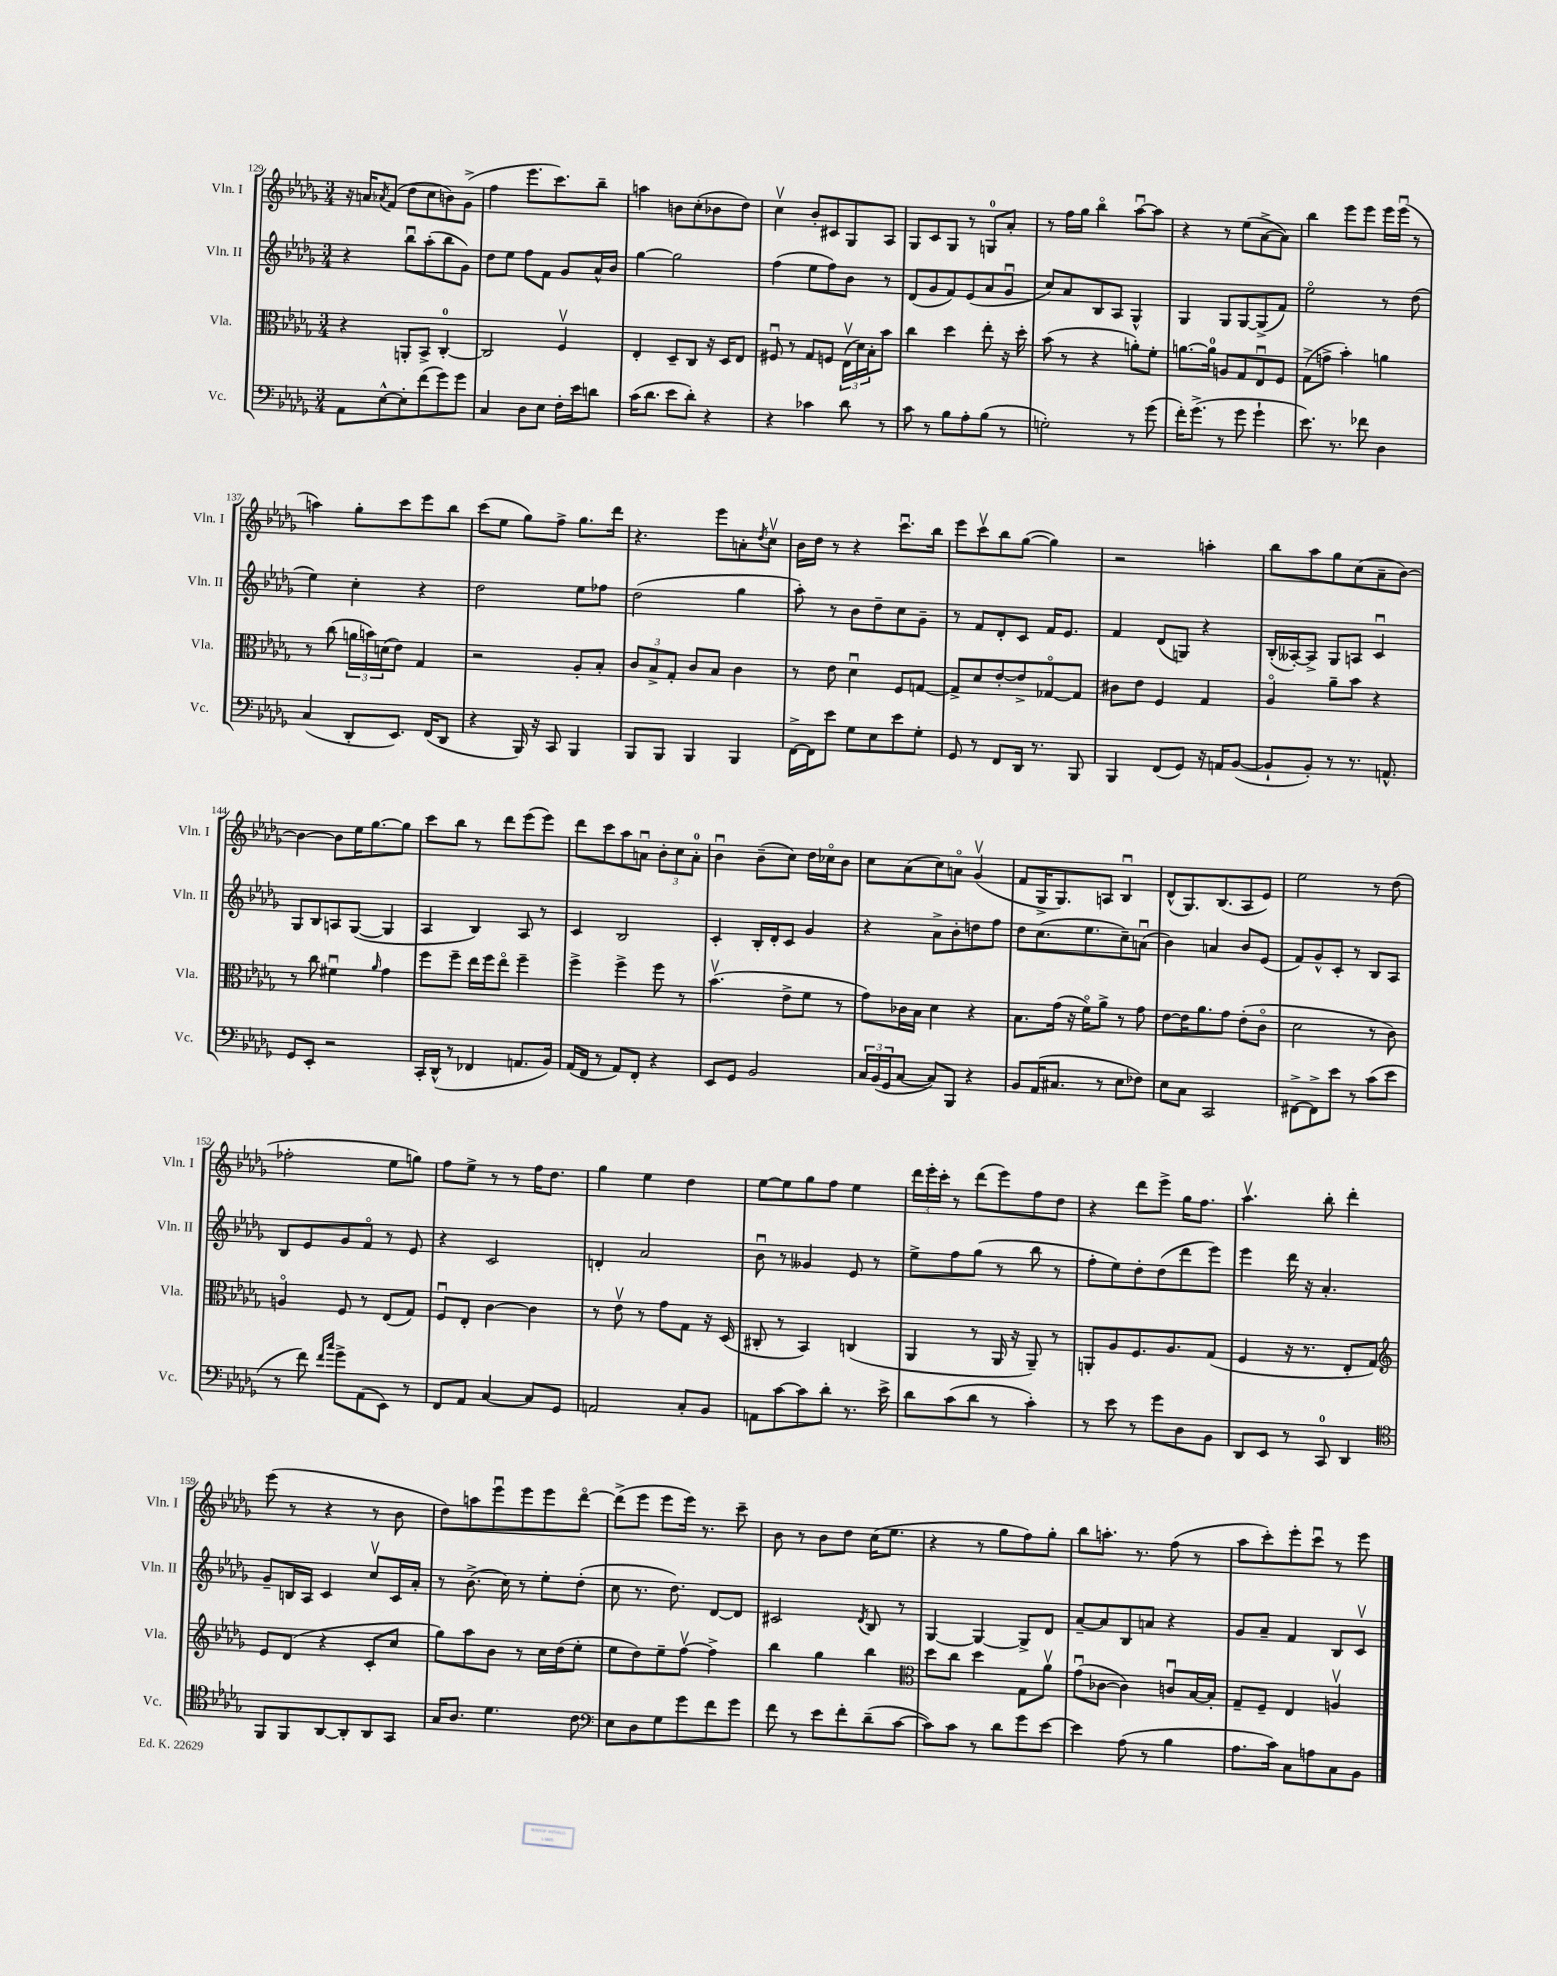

**kern	**kern	**kern	**kern
*staff4	*staff3	*staff2	*staff1
*clefF4	*clefC3	*clefG2	*clefG2
*k[b-e-a-d-g-]	*k[b-e-a-d-g-]	*k[b-e-a-d-g-]	*k[b-e-a-d-g-]
*M3/4	*M3/4	*M3/4	*M3/4
8AA-\L	4r	4r	16r
.	.	.	16a/LK
.	.	.	8qa-/
[8E-^^\	.	.	(8f/J
8E-'\]	8AA'/L	8bb-u\L	8dd-\L
(8f\	8BB-^/J	(8aa-'\	8cc\
8g-\)	[4C'/	8bb-\	8b\)
8g-\J	.	8g-\J)	(8g-^\J
=	=	=	=
4C/	2C/]	8dd-\L	4ff\
.	.	8ee-\J	.
8D-\L	.	8ff\L	8.eee-\L
8E-\J	.	8f\J	.
.	.	.	8.ccc\)
16F'\LL	4Fv/	8g-/L	.
16e-\J	.	.	.
8d\J	.	16a-^^/L	8bb-~\J
.	.	16b-/JJ	.
=	=	=	=
(16c\LK	4E-'/	[4gg-\	4aa\
8.d-\J	.	.	.
8e-\L	8D-~/L	2gg-\]	8b\L
8d-'\J)	8C/J	.	(8cc'\
4r	16r	.	8b-\
.	16D-/LK	.	.
.	8E-/J	.	8dd-\J)
=	=	=	=
4r	8F#u/	(4ff\	4ccv\
.	8r	.	.
4c-\	8G-/L	8ee-\L	8b-'/L
.	8F/J	8ff\)	8c#/
8d-\	(24E-v\LL	8b-\J	8G-/
.	24d-\)	.	.
.	24B-'\J	.	.
8r	8b-\J	8r	8A-/J
=	=	=	=
8c\	4cc\	(8d-/L	8G-/L
8r	.	8g-/	8c/
8B-\L	4dd-\	8f/)	8G-/J
8A-'\	.	(8e-/	8r
(8B-\J	8ee-'\	8a-/	8G/L
8r	16r	8g-u/J	8a-'/J
.	16dd-'\	.	.
=	=	=	=
2G'\)	(8b-\	8cc/L)	8r
.	8r	8a-/	16ff\LL
.	.	.	16gg-\JJ
.	4r	8B-/	4bb-o\
.	.	8A-/J	.
8r	8a'\L)	4G-^^/	[8aa-u\L
(8g-\	8f'\J	.	8aa-\]J
=	=	=	=
16f'\LK)	[8.a\L	4G-/	4r
(8.g-^\J	.	.	.
.	16a\]Jk	.	.
8r	8A/L	8G-/L	8r
8g-\	8G-/	[8G-/	(8ee-\L
4g-`\	8E-u/	(8G-^/]	[8a-^\
.	8F/J	8f/J)	8a-\]J)
=	=	=	=
8.e-\)	(8G-^\L	2ee-o\	4bb-\
.	8g^\J	.	.
8.r	.	.	.
.	4b-'\)	.	8eee-\L
8f-\	.	.	8eee-\J
4D-\	4a\	8r	16eee-\LL
.	.	.	(16eee-u\JJ
.	.	(8dd-\	8r
=	=	=	=
(4C/	8r	4ee-\)	4aa\)
.	(8cc\	.	.
8DD-'/L	24a\LL	4cc'\	8gg-'\L
.	24b\)	.	.
.	(24d\J	.	.
8.EE-/J)	8e-\J)	.	8ccc\
.	4G-/	4r	8eee-\
(16FF/LK	.	.	.
8DD-/J	.	.	8bb-\J
=	=	=	=
4r	2r	2dd-\	(8ccc\L
.	.	.	8ee-\J
16BBB-/)	.	.	8gg-\L)
16r	.	.	.
8CC/	.	.	8ff^\J
4BBB-/	8A-'/L	8ee-\L	8.gg-\L
.	8B-'/J	8ff-\J	.
.	.	.	16ddd-\Jk
=	=	=	=
8BBB-/L	12c/L	(2dd-\	4.r
.	12B-^/	.	.
8BBB-/J	.	.	.
.	12G-'/J	.	.
4BBB-/	8c/L	.	.
.	8B-/J	.	8eee-\L
4BBB-/	4c\	4gg-\	8a'\
.	.	.	8qdd-/
.	.	.	8ccv\J
=	=	=	=
[16FF^\LL	8r	8aa-'\)	16b-\LL
16FF\]J	.	.	16dd-\JJ
8e-\J	8e-\	8r	8r
8G-\L	4d-u\	8b-\L	4r
8E-\	.	8dd-~\	.
8e-\	8F/L	8cc\	8.cccu\L
8G-'\J	[8G/J	8g-~\J	.
.	.	.	16bb-\Jk
=	=	=	=
8GG-/	8G^/]L	8r	8eee-\L
8r	8d-/	8f/L	8cccv\
8FF/L	[8e-'/	8d-'/	8bb-\
16DD-/Jk	8e-^/]	8c/J	([8gg-\J
8.r	.	.	.
.	[8G-o/	16f/LK	4gg-\])
.	.	8.e-/J	.
8BBB-/	8G-/]J	.	.
=	=	=	=
4BBB-/	8c#\L	4f/	2r
.	8e-\J	.	.
(8FF/L	4F/	(8d-/L	.
8GG-/J)	.	8G/J)	.
16r	4G-/	4r	4aa'\
16AA/LK	.	.	.
([8BB-/J	.	.	.
=	=	=	=
8BB-`/]L	4A-o/	(16B-'/LL	8bb-\L
.	.	[16A--'/J)	.
8BB-'/J)	.	8A--^/]J	8aa-\
8r	8a-~\L	8G-/L	8gg-\
8.r	8b-\J	8A/J	(8cc\
.	4r	4cu/	8a-~\
8.AA^^/	.	.	.
.	.	.	[8b-\J)
=	=	=	=
8GG-/L	8r	8G-/L	4b-\_
8EE-'/J	8cc\	8B-/	.
2r	4f#u\	8A/	8b-\]L
.	.	([8G-/J	16ee-\K
.	.	.	[8.gg-\
.	16qqa-/	.	.
.	4g-\	4G-/]	.
.	.	.	8gg-\]J
=	=	=	=
16CC'/LL	8ff\L	4A-/	8ccc\L
(16DD-^^/JJ	.	.	.
8r	8ff~\J	.	8bb-\J
4FF-/	16ee-\LL	4B-/)	8r
.	16ff\J	.	.
.	8ee-o\J	.	8ddd-\L
8.AA/L	4ff~\	8A-/	(8eee-\
.	.	8r	8eee-\J)
16BB-/Jk)	.	.	.
=	=	=	=
(16AA-/LL	4ff^\	4c/	8ddd-\L
16FF/JJ	.	.	.
8r	.	.	8ccc\
8AA-/L)	4ff^\	2B-/	8aa-\
8FF'/J	.	.	8au\J
4r	8ff\	.	12b-'\L
.	.	.	12cc\
.	8r	.	.
.	.	.	12a'\J
=	=	=	=
8EE-/L	(4.b-v\	4c'/	4b-u\
8GG-/J	.	.	.
2BB-/	.	16B-'/LL	(8b-~\L
.	.	16d-'/J	.
.	8e-^\L	8c/J	8cc\J)
.	8f\J	4g-/	16dd-\LL
.	.	.	16cc-o\J
.	8r	.	8b-\J
=	=	=	=
24C/LL	8g-\L)	4r	8cc\L
(24BB-/	.	.	.
24GG-/J	.	.	.
[8C/J	16c-\L	.	(8a-\
.	16B-\JJ	.	.
8C/]L)	4d-\	8a-^\L	8cc\)
8BBB-/J	.	8b-'\	8ao\J
4r	4r	8dd\	(4g-v/
.	.	8ff\J	.
=	=	=	=
8BB-/L	8.B-\L	8dd-\L	8f/L
(16AA-/K	.	(8.cc\	16G-^/K
8.C#/J	(16g-\Jk	.	8.G-/)
.	16r	.	.
.	16fo\LK)	8.ee-\	.
8r	8a-^\J	.	8A/J
8E-\L	8r	8cc~\)	4B-u/
8F-\J)	8g-\	(8au\J	.
=	=	=	=
8E-\L	[8e-\L	4b-\)	(8d-^^/L
8C\J	16e-\]K	.	8.G-/)
.	8.a-\	.	.
2CC/	.	4a/	.
.	.	.	(8.B-/
.	8g-\J	.	.
.	(8e-'\L	8b-/L	8A-/
.	8co\J	(8e-/J	8e-/J)
=	=	=	=
[8FF#^\L	2d-\	8f/L)	2ee-\
8FF#^\]	.	8g-^^/	.
8e-\J	.	8c'/J	.
8r	.	8r	.
(8c\L	8r	8B-/L	8r
8e-\J	8c\)	8A-/J	(8dd-\
=	=	=	=
8r	4Ao/	8B-/L	2ff-'\
8f\)	.	8e-/	.
16qqf/LL	.	.	.
16qqcc/JJ	.	.	.
8g-^\L	8F/	8g-/	.
(8AA-\	8r	8fo/J	.
8EE-\J)	(8E-/L	8r	8ee-\L
8r	8G-/J)	8e-/	8gg\J)
=	=	=	=
8FF/L	8Fu/L	4r	8ff\L
8AA-/J	8E-'/J	.	8ee-^\J
[4C/	[4c\	2c/	8r
.	.	.	8r
8C/]L	4c\]	.	16ff\LK
.	.	.	8.dd-\J
8GG-/J	.	.	.
=	=	=	=
2AA/	8r	4d'/	4gg-\
.	8e-v\	.	.
.	8r	2a-/	4ee-\
.	8g-\L	.	.
8C'/L	8G-\J	.	4dd-\
8BB-/J	16r	.	.
.	(16D-/	.	.
=	=	=	=
8AA\L	8C#'/	8b-u\	[8ee-\L
[8c\	8r	8r	8ee-\]
8c\]	4BB-/)	4g--/	8gg-\
8d-'\J	.	.	8ff\J
8.r	(4C/	8e-/	4ee-\
.	.	8r	.
16e-^\	.	.	.
=	=	=	=
8d-\L	4AA-/	8ee-^\L	24ddd-\LL
.	.	.	24eee-'\
.	.	.	24ccc'\JJ
(8c\	.	8ff\	8r
8d-\J	8r	(8gg-\J	(8ddd-\L
8r	16AA-/	8r	8eee-\)
.	16r	.	.
4c'\)	8AA-~/)	8bb-\	8ff\
.	8r	8r	8dd-\J
=	=	=	=
8r	8AA'/L	8ff'\L	4r
8e-\	8A-/	8ee-\)	.
8r	8.F/	8dd-'\	8ddd-\L
8g-\L	.	(8dd-\	8eee-^\J
.	8.A-/	.	.
8D-\	.	8ddd-\	16gg-\LK
.	.	.	8.ff\J
8BB-\J	(8G-/J	8eee-\J)	.
=	=	=	=
8DD-/L	4F/	4eee-\	4.aa-v\
8EE-/J	.	.	.
8r	16r	16ddd-\	.
.	8.r	16r	.
8CC/	.	4.a-'/	8bb-'\
4DD-/	8E-'/L	.	4ddd-'\
.	8G-/J)	.	.
=	=	=	=
*clefC4	*clefG2	*	*
8FF/L	8e-/L	8g-~/L	(8eee-\
8FF/	(8d-/J	16B/L	8r
.	.	16A-/JJ	.
[8AA-/	4r	4c/	4r
8AA-'/]	.	.	.
8AA-/	8c'/L	8ccv/L	8r
8GG-/J	8cc/J	16c/L	8b-\
.	.	16a-'/JJ	.
=	=	=	=
16G-/LK	8gg-\L)	8r	8dd-\L)
8.A-/J	.	.	.
.	8aa-\	(8.b-^\	8aa\
4.d-\	8b-\J	.	8eee-u\
.	.	16cc\)	.
.	8r	8r	8eee-\
.	16cc\LL	8ee-'\L	8eee-\
.	(16dd-\J	.	.
8c\	8ee-'\J	(8dd-'\J	[8ddd-o\J
=	=	=	=
*clefF4	*	*	*
8E-\L	8ee-\L	8cc\	(8ddd-^\]L
8D-\	8dd-\)	8.r	8eee-\J
8G-\	8ee-~\	.	8eee-\L
.	.	8.dd-\)	.
8g-\	[8ffv\J	.	16eee-\Jk)
.	.	.	8.r
8f\	4ff^\]	[8d-/L	.
8g-\J	.	8d-/]J	8ccc~\
=	=	=	=
8f\	4bb-\	2c#/	8b-\
8r	.	.	8r
8e-\L	4gg-\	.	8b-\L
8f'\	.	.	8dd-\J
.	.	8qd-/	.
(8d-~\	4bb-\	8B-/	(16cc\LK
.	.	.	8.ee-\J
[8c\J	.	8r	.
=	=	=	=
*	*clefC3	*	*
8c\]L)	8dd-\L	[4G-/	4r
8c\J	8cc\J	.	.
8r	4dd-\	4G-/_	8r
8d-\L	.	.	8gg-\L
8g-\	8G-\L	8G-^/]L	8ff\)
[8e-\J	8a-v\J	8d-/J	8gg-'\J
=	=	=	=
4e-\]	(8g-u\L	[8a-~/L	8bb-\L
.	[8c-\J	8a-/]	8.aa'\J
(8A-\	4c-\])	8B-/	.
.	.	.	8.r
8r	.	8a/J	.
4B-\	8cu/L	4r	(8ff\
.	[16B-/L	.	8r
.	16B-'/]JJ	.	.
=	=	=	=
8.A-\L	8G-~/L	8g-/L	8aa-\L
.	8F~/J	8a-~/J	8ccc'\)
16c\Jk)	.	.	.
8C\L	4E-/	4f/	8eee-'\
8A\	.	.	8cccu\J
8C\	4Av/	8B-/L	8r
8BB-\J	.	8cv/J	8eee-\
==	==	==	==
*-	*-	*-	*-
